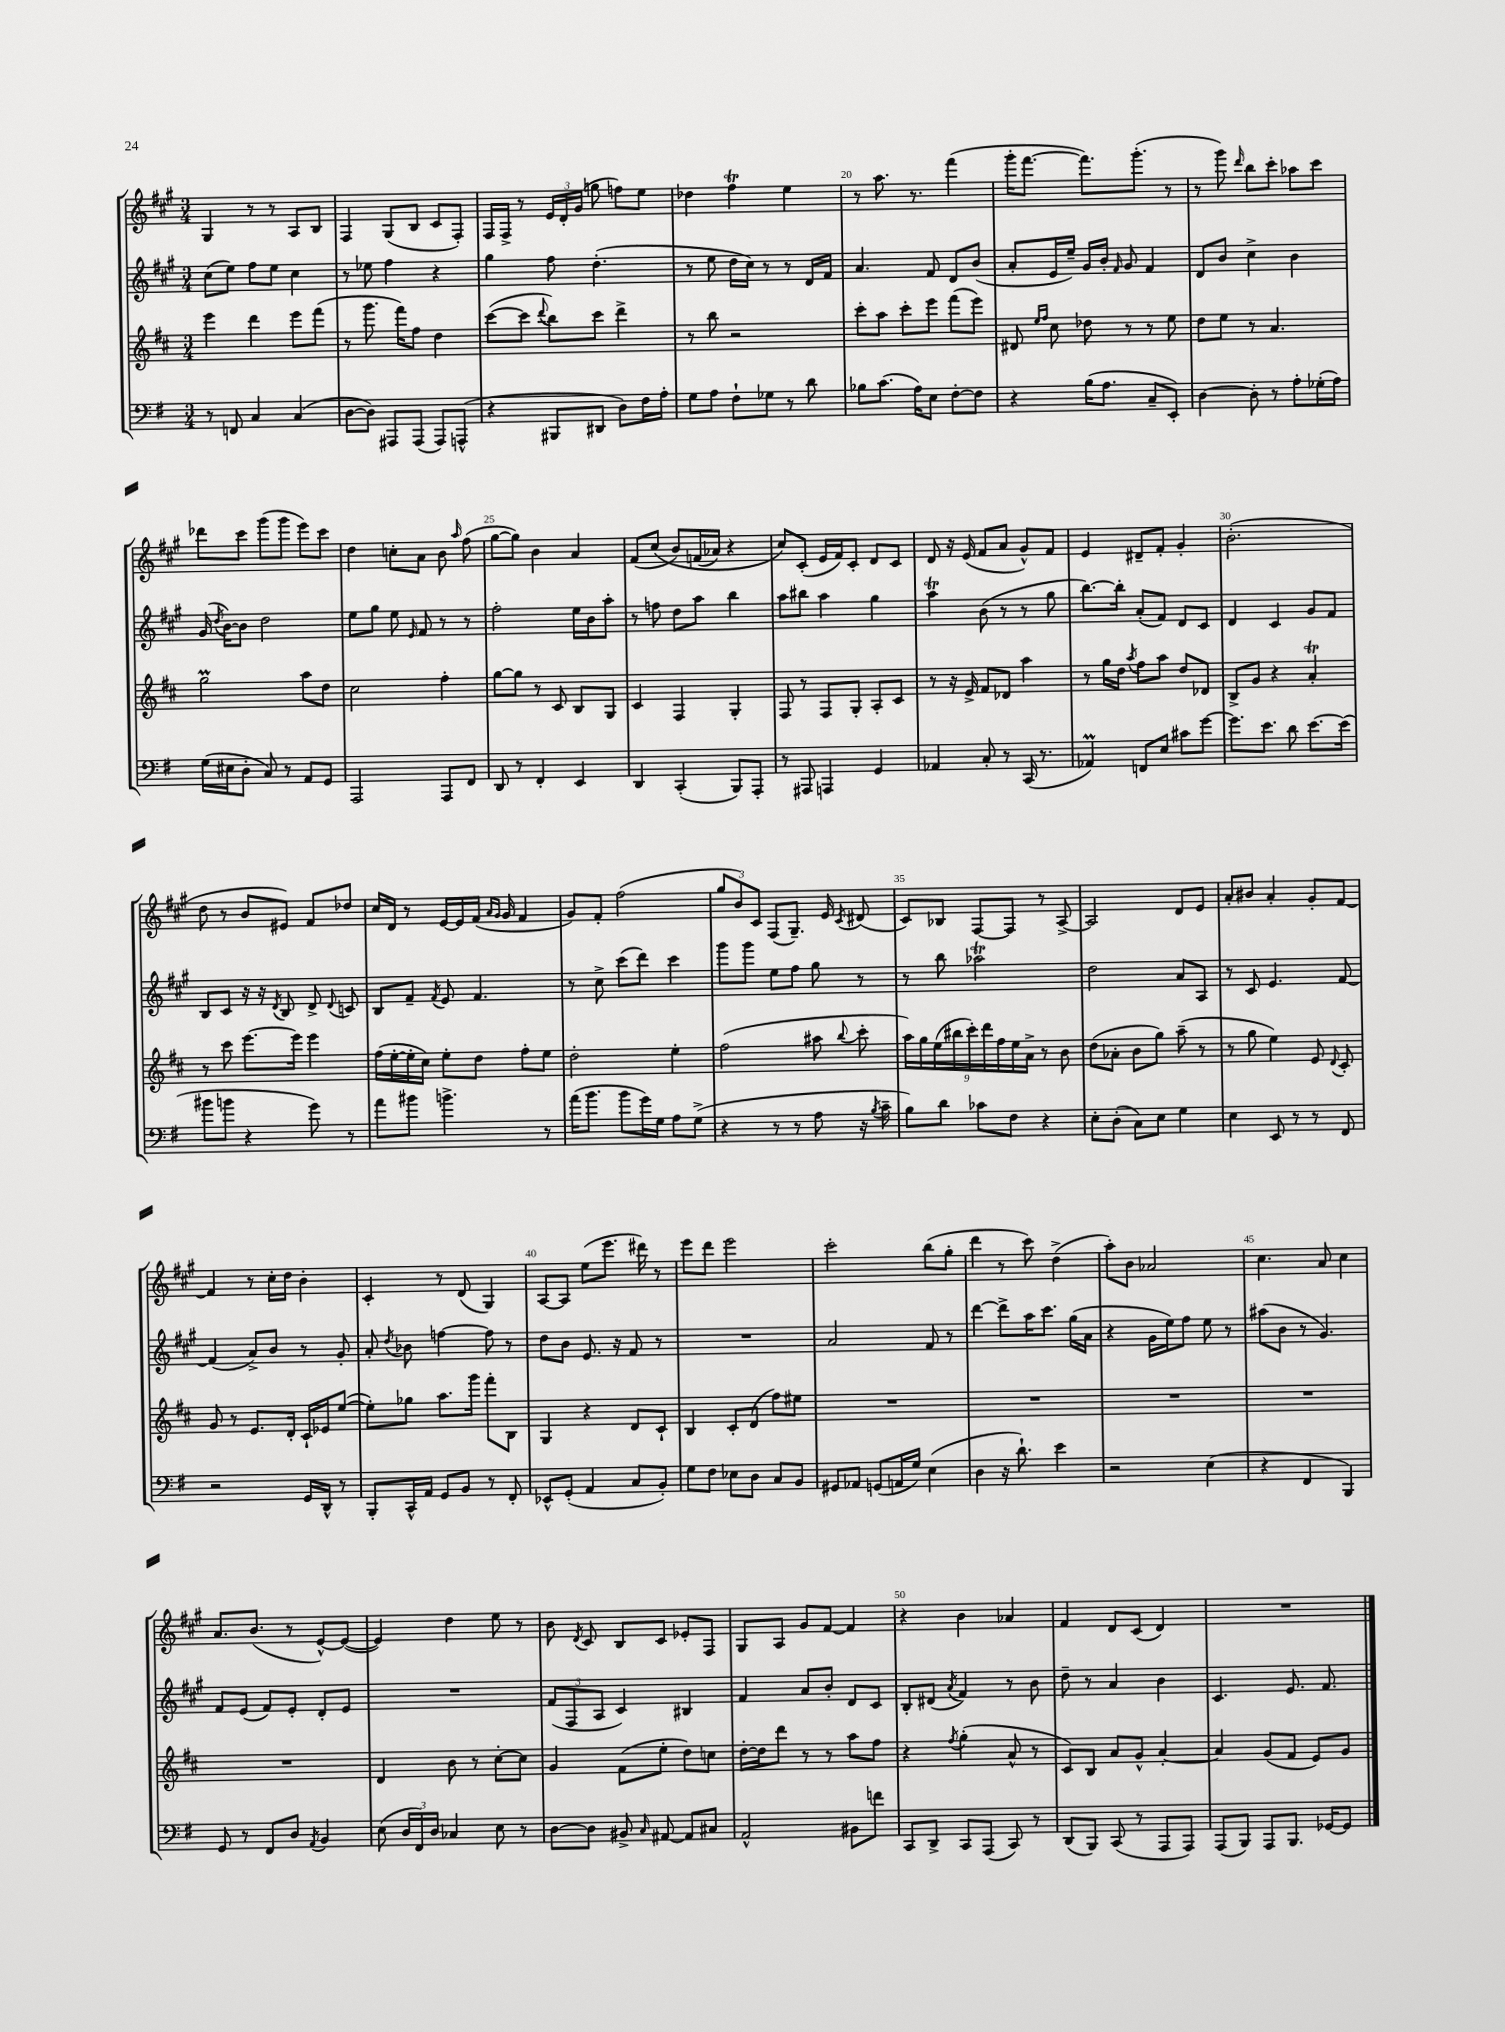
<<
\new StaffGroup <<
\new Staff = "s0" {
    \clef treble \key a \major \numericTimeSignature \time 3/4
    \autoBeamOff gis4 r8 r8 a8[ b8] |
    fis4 gis8[( b8] cis'8[ fis8]-.) |
    fis16[ fis16]-> r8 \tuplet 3/2 { e'16[ d'16-. gis'16]( } g''8 f''8[) e''8] |
    des''4 fis''4\trill e''4 |
    r8 a''8. r8. fis'''4( |
    gis'''16[-. fis'''8.]~ fis'''8.[) gis'''8.]-.( r8 |
    r8 gis'''8) \grace { d'''16 } b''8[ cis'''8]-. aes''8[ cis'''8] |
    des'''8[ cis'''8] gis'''8[( gis'''8] e'''8[) cis'''8] |
    d''4 c''8[-. a'8] b'8 \grace { a''16 } fis''8( |
    gis''8[~ gis''8]) b'4 a'4 |
    fis'8[( cis''8]\( b'8[) f'16( aes'16]) r4 |
    cis''8[\) cis'8]-.( e'16[ fis'16) cis'8]-. d'8[ cis'8] |
    d'8 r16 e'16( fis'8[ a'8] gis'8[-^) fis'8] |
    e'4 dis'8[-- fis'8]-. gis'4-. |
    b'2.-.( |
    d''8 r8 b'8[ eis'8]) fis'8[ des''8] |
    cis''16[ d'16] r8 e'16[~ e'16 fis'16]( \grace { a'16[ gis'16] } gis'16 fis'4 |
    gis'8[) fis'8]-. fis''2( |
    \tuplet 3/2 { gis''8[ b'8) cis'8] } fis8[( gis8.]--) e'16 \acciaccatura { cis'8 } dis'8( |
    cis'8[) bes8] fis8[~ fis8] r8 a8~-> |
    a2 d'8[ e'8] |
    a'8[-. bis'8] a'4-. gis'8[-. fis'8]~ |
    fis'4 r8 cis''16[-. d''16] b'4-. |
    cis'4-. r8 d'8( gis4) |
    a8[~ a8] e''8[( e'''8.] dis'''16) r8 |
    e'''8[ d'''8] e'''2 |
    cis'''2-. b''8[( gis''8]-. |
    d'''4 r8 cis'''8) d''4->( |
    a''8[-.) b'8] aes'2 |
    cis''4. a'8 cis''4 |
    a'8.[ b'8.]( r8 e'8[~-^) e'8]~( |
    e'4) d''4 e''8 r8 |
    b'8 \acciaccatura { d'8 } cis'8 b8[ cis'8] ees'8[-. fis8] |
    gis8[ a8] gis'8[ fis'8]~ fis'4 |
    r4 b'4 aes'4 |
    fis'4 d'8[ cis'8]( d'4) |
    R2. \bar "|." |
}
\new Staff = "s1" {
    \clef treble \key a \major \numericTimeSignature \time 3/4
    \autoBeamOff cis''8[( e''8]) fis''8[ e''8] cis''4 |
    r8 ees''8 fis''4 r4 |
    gis''4 fis''8 d''4.-.( |
    r8 e''8 d''16[ cis''16]) r8 r8 d'16[ fis'16] |
    a'4. fis'8 d'8[ b'8]( |
    a'8[-. e'16 e''16]--) gis'16[ b'16]-. \grace { fis'16 } gis'8 fis'4 |
    d'8[ b'8] cis''4-> b'4 |
    gis'16( \acciaccatura { d''8 } b'16[~) b'8] d''2 |
    e''8[ gis''8] e''8 \grace { e'16 } fis'8 r8 r8 |
    fis''2-. e''16[ b'16 a''8]-. |
    r8 f''8 d''8[ a''8] b''4 |
    a''8[ bis''8] a''4 gis''4 |
    a''4\trill b'8( r8 r8 gis''8 |
    b''8.[~) b''16]-. a'8[-.( fis'8]) d'8[ cis'8] |
    d'4 cis'4 gis'8[ fis'8] |
    b8[ cis'8] r16 r16 \acciaccatura { d'8 } b8 d'8-> \appoggiatura { d'8 } c'8 |
    b8[ fis'8]-- \acciaccatura { fis'8 } e'8 fis'4. |
    r8 cis''8-> cis'''8[( d'''8]) cis'''4 |
    gis'''8[ gis'''8] e''8[ fis''8] gis''8 r8 |
    r8 b''8 aes''2\trill |
    d''2 a'8[ a8] |
    r8 cis'8 e'4. fis'8~ |
    fis'4( a'8[->) b'8] r8 gis'8-. |
    a'8-. \acciaccatura { d''8 } bes'8 f''4~ f''8 r8 |
    d''8[ b'8] e'8. r16 fis'8 r8 |
    R2. |
    a'2 fis'8 r8 |
    d'''4~ d'''8[-> a''16 cis'''8.] gis''16[( a'16] |
    r4 gis'16[ e''16) fis''8] e''8 r8 |
    ais''8[( b'8] r8 gis'4.) |
    fis'8[ e'8]( fis'8[) e'8]-. d'8[-. e'8] |
    R2. |
    \tuplet 3/2 { fis'8[( fis8 a8] } cis'4) bis4 |
    fis'4 a'8[ b'8]-. d'8[ cis'8] |
    b8[-. dis'8]( \acciaccatura { a'8 } fis'4) r8 b'8 |
    d''8-- r8 a'4 b'4 |
    cis'4. e'8. fis'8. \bar "|." |
}
\new Staff = "s2" {
    \clef treble \key d \major \numericTimeSignature \time 3/4
    \autoBeamOff e'''4 d'''4 e'''8[ fis'''8]( |
    r8 g'''8. fis'''16[) fis''8] d''4 |
    cis'''8[~( cis'''8] \appoggiatura { d'''8 } b''8[) cis'''8] d'''4-> |
    r8 b''8 r2 |
    cis'''8[-. a''8] cis'''8[-. e'''8] fis'''8[( e'''8]) |
    dis'8 \grace { e''16[ fis''16] } cis''8 des''8 r8 r8 e''8 |
    d''8[ e''8] r8 a'4. |
    g''2\prall a''8[ d''8] |
    cis''2 fis''4-. |
    g''8[~ g''8] r8 cis'8 b8[ g8] |
    cis'4 fis4 g4-. |
    fis8 r8 fis8[ g8]-. a8[-. cis'8] |
    r8 r16 e'16-> fis'8[ des'8] a''4 |
    r8 g''16[ d''16] \acciaccatura { a''8 } fis''8[ a''8] d''8[ des'8] |
    b8[-> g'8] r4 a'4-.\trill |
    r8 cis'''8 e'''8.[~ e'''16] e'''4 |
    fis''16[( e''16~-. e''16-. cis''16]) e''8[-. d''8] fis''8[-. e''8] |
    d''2-. e''4-. |
    fis''2( ais''8 \appoggiatura { b''8 } cis'''8-. |
    \tuplet 9/8 { a''16[) g''16 e''16( bis''16 cis'''16-.) d'''16 fis''16 e''16 a'16]-> } r8 b'8 |
    d''8[( aes'8]-. b'8[ g''8]) a''8--( r8 |
    r8 g''8 e''4) e'8 \appoggiatura { d'8 } cis'8-. |
    g'8 r8 e'8.[ d'16]-. cis'16[-! ees'16 e''8]~( |
    e''8[-.) ges''8] a''8.[ g'''16] fis'''8[-. b8] |
    g4 r4 d'8[ cis'8]-! |
    b4 cis'8[-. d'8]( fis''8[) eis''8] |
    R2. |
    R2. |
    R2. |
    R2. |
    R2. |
    d'4 b'8 r8 cis''8[~-. cis''8] |
    g'4 fis'8[( e''8]-. d''8[) c''8] |
    d''16[~-. d''16 d'''8] r8 r8 a''8[ fis''8] |
    r4 \acciaccatura { fis''8 } g''4-.( a'8-^ r8 |
    cis'8[) b8] a'8[ g'8]-^ a'4~-. |
    a'4 g'8[( fis'8] e'8[) g'8] \bar "|." |
}
\new Staff = "s3" {
    \clef bass \key g \major \numericTimeSignature \time 3/4
    \autoBeamOff r8 f,8 c4 c4( |
    d8[~ d8]) ais,,8[ ais,,8]( ais,,8[) a,,8]-^( |
    r4 bis,,8[ dis,8] d8[) fis16 a16]-. |
    g8[ a8] fis8[-! ges8] r8 d'8 |
    bes8[ c'8.]( a16[) e8] fis8[~-. fis8] |
    r4 b16[( a8.] c8[-- e,8]-.) |
    d4~ d8-. r8 a8[-. ges16-.( a16]) |
    g16[( eis16 d8]-. c8) r8 a,8[ g,8] |
    a,,2 a,,8[ fis,8] |
    d,8 r8 fis,4-. e,4 |
    d,4 c,4-.( b,,8[) a,,8]-. |
    r8 ais,,8 a,,4 g,4 |
    aes,4 c8-. r8 c,16( r8. |
    aes,4\prall) f,8[ e8] cis'8[ g'8]~ |
    g'8.[ e'8.] d'8 e'8.[~ e'16]( |
    bis'8[ b'8] r4 g'8) r8 |
    a'8[ bis'8] b'4.-> r8 |
    a'16[( b'8.] b'8[ g'16) g16] a8[ g8]->( |
    r4 r8 r8 a8 r16 \acciaccatura { b8 } c'16-- |
    b8[) d'8] ces'8[ fis8] r4 |
    e8[-. d8]-.( c8[) e8] g4 |
    e4 e,8 r8 r8 fis,8 |
    r2 g,16[ d,16]-^ r8 |
    b,,8[-. c,16-^ a,16] g,8[ b,8] r8 fis,8-. |
    ees,8[-^ g,8]-.( a,4 c8[ b,8]-.) |
    g8[ fis8] ees8[ d8] c8[ b,8] |
    gis,8[ aes,8] g,8[( a,16 g16]) e4( |
    d4 r16 d'8.-!) e'4 |
    r2 e4( |
    r4 fis,4 b,,4) |
    g,8 r8 fis,8[ d8] \acciaccatura { a,8 } b,4 |
    e8( \tuplet 3/2 { d16[ fis,16) d16] } ces4 e8 r8 |
    d8[~ d8] bis,8-> \grace { c16 } ais,8~ ais,8[ cis8] |
    a,2-^ bis,8[ f'8] |
    c,8[ d,8]-> c,8[ a,,8]( c,8) r8 |
    d,8[( b,,8]) c,8( r8 a,,8[ a,,8]) |
    a,,8[( b,,8]) a,,8[ b,,8.] ges,16[~ ges,8] \bar "|." |
}
>>
>>
\layout { \context { \Score currentBarNumber = #16 \override BarNumber.break-visibility = ##(#f #t #t) barNumberVisibility = #(every-nth-bar-number-visible 5) } }
